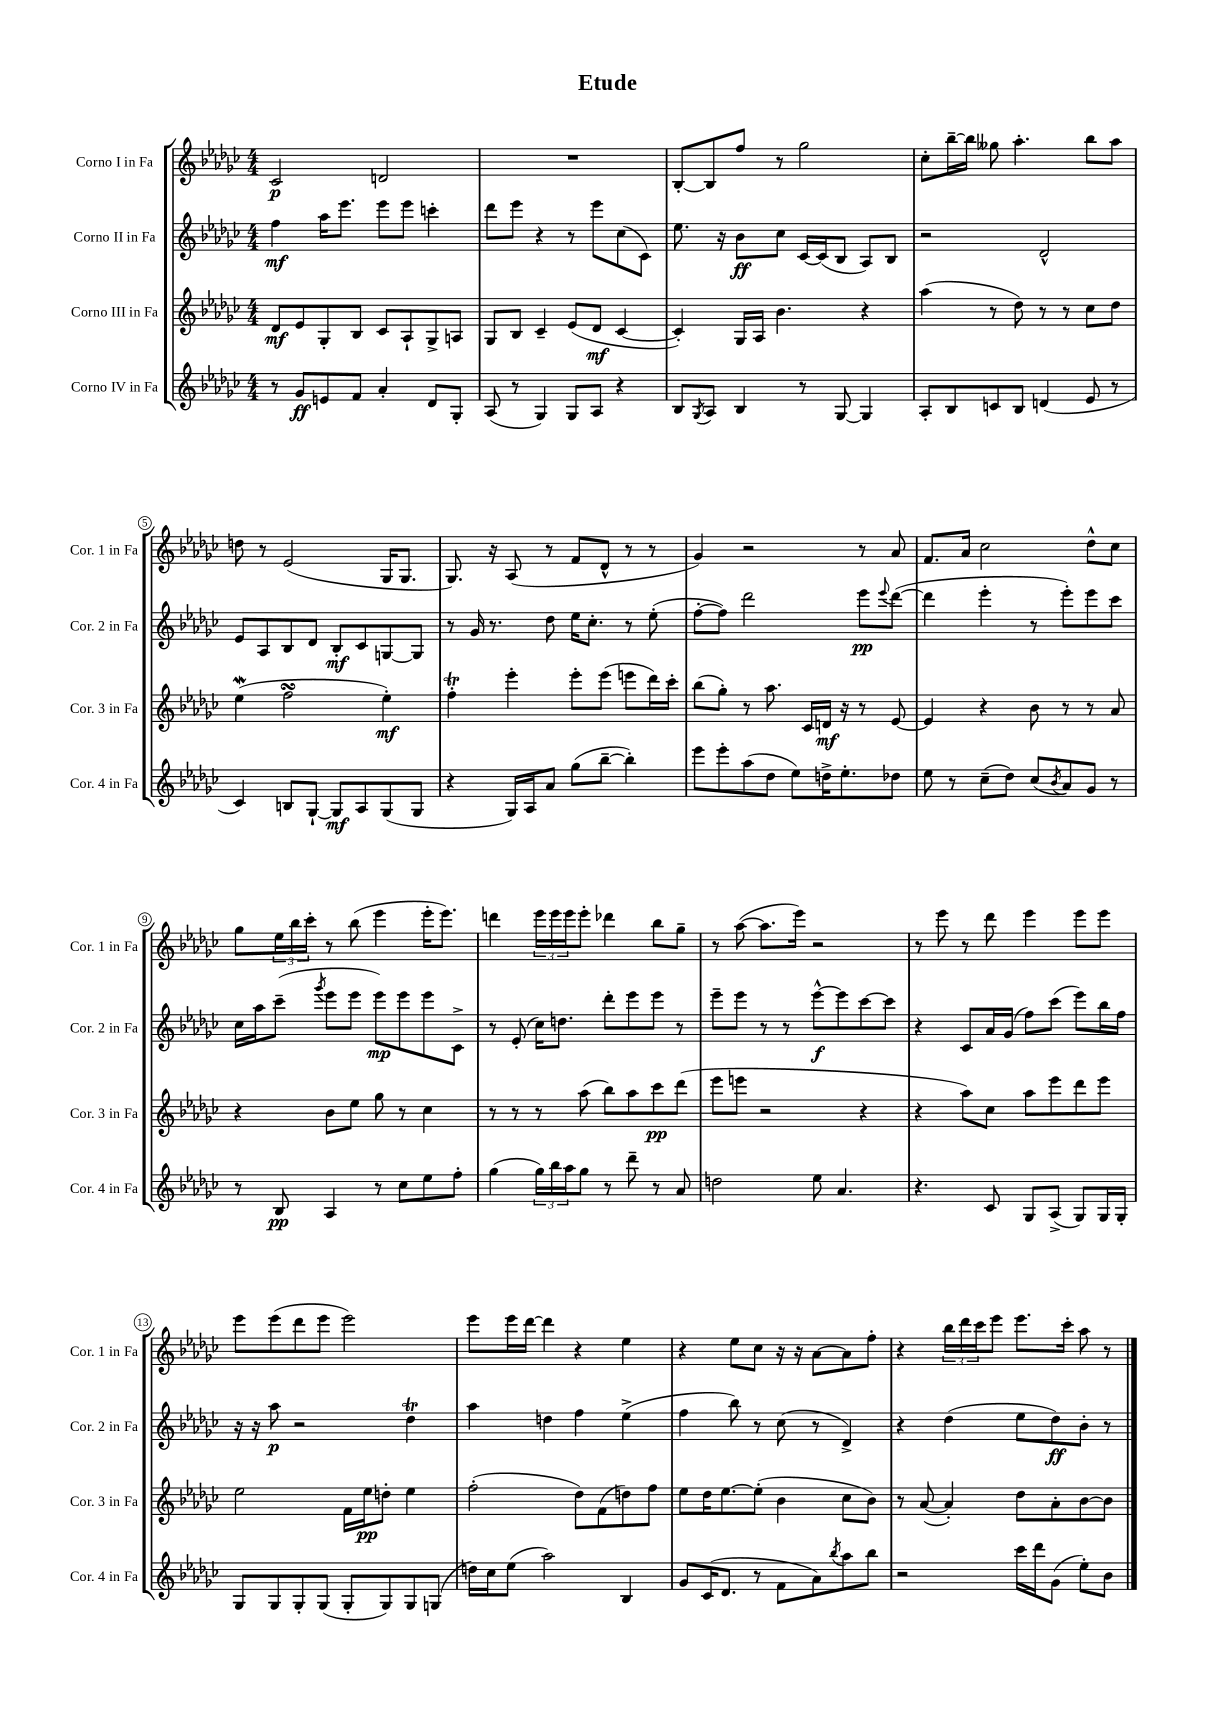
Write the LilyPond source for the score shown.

\header { title = "Etude" }
<<
\new StaffGroup <<
\new Staff = "s0" \with { instrumentName = "Corno I in Fa" shortInstrumentName = "Cor. 1 in Fa" } {
    \clef treble \key ges \major \numericTimeSignature \time 4/4
    ces'2\p d'2 |
    R1 |
    bes8~-. bes8 f''8 r8 ges''2 |
    ces''8-. bes''16~-- bes''16 geses''8 aes''4.-. bes''8 aes''8 |
    d''8 r8 ees'2( ges16 ges8. |
    ges8.) r16 aes8( r8 f'8 des'8-^ r8 r8 |
    ges'4) r2 r8 aes'8 |
    f'8. aes'16 ces''2 des''8-^ ces''8 |
    ges''8 \tuplet 3/2 { ees''16 bes''16 ces'''16-. } r8 bes''8( ees'''4 ees'''16-. ees'''8.) |
    d'''4 \tuplet 3/2 { ees'''16 ees'''16 ees'''16 } ees'''8-. des'''4 bes''8 ges''8-- |
    r8 aes''8~( aes''8. ees'''16) r2 |
    r8 ees'''8 r8 des'''8 ees'''4 ees'''8 ees'''8 |
    ees'''8 ees'''8( des'''8 ees'''8 ees'''2) |
    ees'''8 ees'''16 des'''16~ des'''4 r4 ees''4 |
    r4 ees''8 ces''8 r16 r16 aes'8~ aes'8 f''8-. |
    r4 \tuplet 3/2 { bes''16 des'''16 ces'''16 } ees'''8 ees'''8. ces'''16-. aes''8 r8 \bar "|." |
}
\new Staff = "s1" \with { instrumentName = "Corno II in Fa" shortInstrumentName = "Cor. 2 in Fa" } {
    \clef treble \key ges \major \numericTimeSignature \time 4/4
    f''4\mf aes''16 ees'''8. ees'''8 ees'''8 c'''4-. |
    des'''8 ees'''8 r4 r8 ees'''8 ces''8( ces'8) |
    ees''8. r16 bes'8\ff ces''8 ces'16~ ces'16( bes8 aes8) bes8 |
    r2 des'2-^ |
    ees'8 aes8 bes8 des'8 bes8-.\mf ces'8 g8~ g8 |
    r8 ges'16 r8. des''8 ees''16 ces''8.-. r8 ees''8-.( |
    f''8~-. f''8) des'''2 ees'''8\pp \appoggiatura { ees'''8 } des'''8~( |
    des'''4 ees'''4-. r8 ees'''8-.) ees'''8 ces'''8 |
    ces''16 aes''16 ces'''8--( \acciaccatura { ges'''8 } ees'''8 ees'''8 ees'''8\mp) ees'''8 ees'''8 ces'8-> |
    r8 ees'8-.( ces''16) d''8. des'''8-. ees'''8 ees'''8 r8 |
    ees'''8-- ees'''8 r8 r8 ees'''8~-^\f ees'''8 ces'''8~ ces'''8 |
    r4 ces'8 aes'16 ges'16( f''8) ces'''8( ees'''8) bes''16 f''16 |
    r16 r16 aes''8\p r2 des''4\trill |
    aes''4 d''4 f''4 ees''4->( |
    f''4 bes''8) r8 ces''8( r8 des'4->) |
    r4 des''4( ees''8 des''8\ff) bes'8-. r8 \bar "|." |
}
\new Staff = "s2" \with { instrumentName = "Corno III in Fa" shortInstrumentName = "Cor. 3 in Fa" } {
    \clef treble \key ges \major \numericTimeSignature \time 4/4
    des'8\mf ees'8 ges8-. bes8 ces'8 aes8-! ges8-> a8 |
    ges8 bes8 ces'4-- ees'8( des'8\mf ces'4~ |
    ces'4-.) ges16 aes16 bes'4. r4 |
    aes''4( r8 des''8) r8 r8 ces''8 des''8 |
    ees''4\mordent( f''2\turn ees''4-.\mf) |
    f''4-.\trill ees'''4-. ees'''8-. ees'''8( e'''8 des'''16) ces'''16-. |
    bes''8( ges''8-.) r8 aes''8. ces'16 d'16\mf r16 r8 ees'8~ |
    ees'4 r4 bes'8 r8 r8 aes'8 |
    r4 bes'8 ees''8 ges''8 r8 ces''4 |
    r8 r8 r8 aes''8( bes''8) aes''8 ces'''8\pp des'''8( |
    ees'''8 e'''8 r2 r4 |
    r4 aes''8) ces''8 aes''8 ees'''8 des'''8 ees'''8 |
    ees''2 f'16 ees''16\pp d''8-. ees''4 |
    f''2-.( des''8) f'8( d''8) f''8 |
    ees''8 des''16 ees''8.~ ees''8-.( bes'4 ces''8 bes'8) |
    r8 aes'8~( aes'4-.) des''8 aes'8-. bes'8~ bes'8 \bar "|." |
}
\new Staff = "s3" \with { instrumentName = "Corno IV in Fa" shortInstrumentName = "Cor. 4 in Fa" } {
    \clef treble \key ges \major \numericTimeSignature \time 4/4
    r8 ges'8\ff e'8 f'8 aes'4-. des'8 ges8-. |
    aes8( r8 ges4) ges8 aes8 r4 |
    bes8 \acciaccatura { ges8 } aes8 bes4 r8 ges8~ ges4 |
    aes8-. bes8 c'8 bes8 d'4( ees'8 r8 |
    ces'4) b8 ges8~-! ges8\mf aes8 ges8( ges8 |
    r4 ges16) aes16 aes'8 ges''8( bes''8~-- bes''4-.) |
    ees'''8 ees'''8-. aes''8( des''8 ees''8) d''16-> ees''8.-. des''8 |
    ees''8 r8 ces''8--( des''8) ces''8( \acciaccatura { bes'8 } aes'8) ges'8 r8 |
    r8 bes8\pp aes4 r8 ces''8 ees''8 f''8-. |
    ges''4( \tuplet 3/2 { ges''16) bes''16 aes''16 } ges''8 r8 des'''8-- r8 aes'8 |
    d''2 ees''8 aes'4. |
    r4. ces'8 ges8 aes8->( ges8) ges16 ges16-. |
    ges8 ges8 ges8-. ges8( ges8-. ges8) ges8 g8( |
    d''16) ces''16 ees''8( aes''2) bes4 |
    ges'8 ces'16( des'8. r8 f'8 aes'8) \acciaccatura { bes''8 } aes''8 bes''8 |
    r2 ces'''16 des'''16 ges'8( ees''8-.) bes'8 \bar "|." |
}
>>
>>
\layout { \context { \Score \override BarNumber.stencil = #(make-stencil-circler 0.1 0.3 ly:text-interface::print) } }
